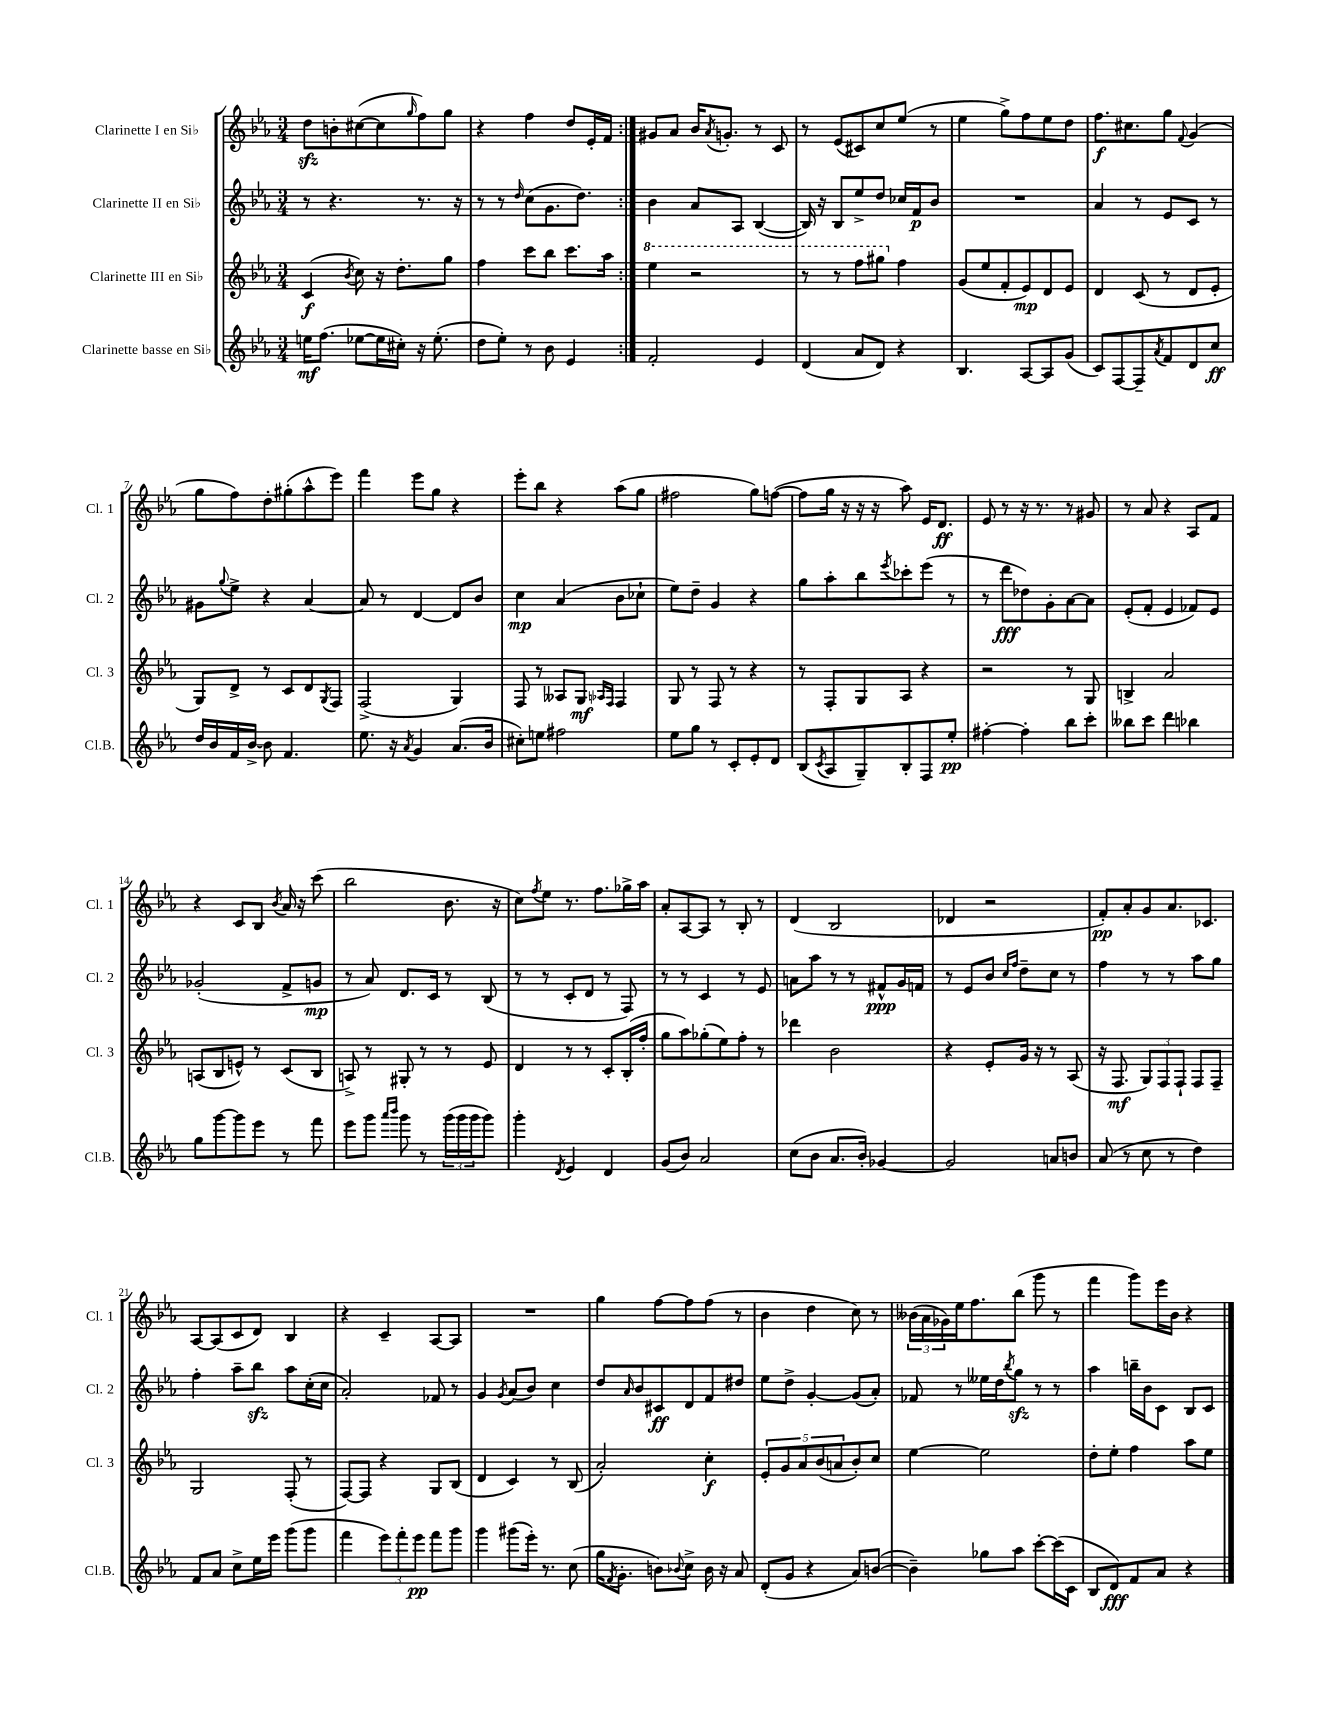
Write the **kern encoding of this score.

**kern	**kern	**kern	**kern
*staff4	*staff3	*staff2	*staff1
*clefG2	*clefG2	*clefG2	*clefG2
*k[b-e-a-]	*k[b-e-a-]	*k[b-e-a-]	*k[b-e-a-]
*M3/4	*M3/4	*M3/4	*M3/4
16ee	(4c	8r	8dd
(8.ff	.	.	.
.	.	4.r	8b'
.	8qb-	.	.
[8ee-	8cc)	.	([8cc#
16ee-]	16r	.	8cc#]
16cc#')	8.dd'	.	.
.	.	.	16qqgg
16r	.	8.r	8ff)
(8.ee-'	.	.	.
.	8gg	.	8gg
.	.	16r	.
=	=	=	=
8dd	4ff	8r	4r
8ee-')	.	8r	.
.	.	16qqdd	.
8r	8ccc	(8cc	4ff
8b-	8bb-	8.g	.
4e-	8.ccc	.	8dd
.	.	8.dd)	.
.	.	.	16e-'
.	16aa-	.	16f
=:|!	=:|!	=:|!	=:|!
2f'	4eee-	4b-	8g#
.	.	.	8a-
.	2r	8a-	16b-
.	.	.	8qa-
.	.	.	8.g'
.	.	8A-	.
4e-	.	([4B-	8r
.	.	.	8c
=	=	=	=
(4d	8r	16B-])	8r
.	.	16r	.
.	8r	8B-	(8e-
8a-	8fff	8ee-^	8c#)
8d)	8ggg#	8dd	8cc
4r	4ff	16cc-	(8ee-
.	.	16f	.
.	.	8b-	8r
=	=	=	=
4.B-	(8g	2.r	4ee-
.	8ee-	.	.
.	8f'	.	8gg^)
[8A-	8e-)	.	8ff
8A-]	8d	.	8ee-
(8g	8e-	.	8dd
=	=	=	=
8c)	4d	4a-	8.ff
[8F	.	.	.
.	.	.	8.cc#
8F~]	(8c	8r	.
8qa-	.	.	.
8f	8r	8e-	8gg
.	.	.	8qqf
8d	8d	8c	(4g
8cc	8e-'	8r	.
=	=	=	=
16dd	8G)	8g#	8gg
16b-	.	.	.
.	.	8qqgg	.
16f	8d^	8ee-^	8ff)
[16b-^	.	.	.
8b-]	8r	4r	8dd'
4.f	8c	.	(8gg#'
.	8d	[4a-	8aa-^^
.	8qG	.	.
.	8F	.	8eee-)
=	=	=	=
8.ee-	(2F^	8a-]	4fff
.	.	8r	.
16r	.	.	.
8qa-	.	.	.
4g	.	[4d	8eee-
.	.	.	8gg
(8.a-	4G)	8d]	4r
.	.	8b-	.
16b-	.	.	.
=	=	=	=
8cc#')	8F	4cc	8eee-'
8ee	8r	.	8bb-
2ff#	8A--	(4a-	4r
.	8G	.	.
.	16qqA-	.	.
.	16qqF	.	.
.	4F	8b-	(8aa-
.	.	8cc-`	8gg
=	=	=	=
8ee-	8G	8ee-)	2ff#
8gg	8r	8dd~	.
8r	8F	4g	.
8c'	8r	.	.
8e-'	4r	4r	8gg)
8d	.	.	([8ff
=	=	=	=
(8B-	8r	8gg	8ff]
8qc	.	.	.
8A-	8F'	8aa-'	16gg
.	.	.	16r
8G~)	8G	8bb-	16r
.	.	.	16r
.	.	8qeee-	.
8B-'	8A-	8ccc-'	8aa-)
8F	4r	(8eee-	16e-
.	.	.	8.d
8ee-'	.	8r	.
=	=	=	=
[4ff#'	2r	8r	8e-
.	.	8ddd	8r
4ff#']	.	8dd-)	16r
.	.	.	8.r
.	.	8g'	.
8bb-	8r	[8a-	8r
8ccc'	8G	8a-]	8g#
=	=	=	=
8bb--	4B^	(8e-'	8r
8ccc	.	8f'	8a-
4ddd	2a-	4e-	4r
4bb-	.	8f-)	8A-
.	.	8e-	8f
=	=	=	=
8gg	(8A	(2g-'	4r
[8ggg	8B-	.	.
8ggg]	8e^^)	.	8c
8eee-	8r	.	8B-
.	.	.	8qb-
8r	(8c	8f^	16a-
.	.	.	16r
8fff	8B-	8g	(8ccc
=	=	=	=
8eee-	8A^)	8r	2bb-
8ggg	8r	8a-)	.
16qqaaa-	.	.	.
16qqbbb-	.	.	.
8ggg	8G#'	8.d	.
8r	8r	.	.
.	.	16c	.
(24ggg	8r	8r	8.b-
24ggg	.	.	.
24ggg	.	.	.
8ggg)	8e-	(8B-	.
.	.	.	16r
=	=	=	=
4ggg'	4d	8r	8cc)
.	.	.	8qff
.	.	8r	8ee-
8qd	.	.	.
4e-	8r	8c'	8.r
.	8r	8d	.
.	.	.	8.ff
4d	8c'	8r	.
.	(16B-'	8F)	16gg-^
.	16ff'	.	16aa-
=	=	=	=
(8g	8gg	8r	8a-'
8b-)	8aa-)	8r	[8A-
2a-	(8gg-'	4c	8A-]
.	8ee-)	.	8r
.	8ff'	8r	8B-'
.	8r	8e-	8r
=	=	=	=
(8cc	4ddd-	8a	(4d
8b-	.	8aa-	.
8.a-	2b-	8r	2B-
.	.	8r	.
16b-')	.	.	.
[4g-	.	8f#^^	.
.	.	16g	.
.	.	16f	.
=	=	=	=
2g-]	4r	8r	4d-
.	.	8e-	.
.	8e-'	8b-	2r
.	.	16qqcc	.
.	.	16qqff	.
.	16g	8dd~	.
.	16r	.	.
8a	8r	8cc	.
8b	(8A-	8r	.
=	=	=	=
(8a-	16r	4ff	8f')
.	8.F	.	.
8r	.	.	8a-'
8cc	12G)	8r	8g
.	12F	.	.
8r	.	8r	8.a-
.	12F`	.	.
4dd)	8F	8aa-	.
.	.	.	8.c-
.	8F~	8gg	.
=	=	=	=
8f	2G	4ff'	[8A-
8a-	.	.	(8A-]
8cc^	.	8aa-~	8c
16ee-	.	8bb-	8d)
16eee-	.	.	.
(8ggg	(8F'	8aa-	4B-
8ggg	8r	(16cc'	.
.	.	16cc	.
=	=	=	=
4fff	[8F)	2a-')	4r
.	8F]	.	.
12eee-)	4r	.	4c~
12fff'	.	.	.
12eee-	.	.	.
8fff	8G	8f-	[8A-
8ggg	(8B-	8r	8A-]
=	=	=	=
4ggg	4d	4g	2.r
.	.	8qg	.
(8ggg#	4c)	(8a-	.
16eee-')	.	8b-)	.
8.r	.	.	.
.	8r	4cc	.
(8cc	(8B-	.	.
=	=	=	=
16gg	2a-')	8dd	4gg
8qf	.	.	.
8.g'	.	.	.
.	.	16qqa-	.
.	.	8b-	.
8b)	.	8c#	[8ff
8qqb-	.	.	.
8cc^	.	8d	8ff]
16b-	4cc'	8f	(8ff
16r	.	.	.
8a-	.	8dd#	8r
=	=	=	=
(8d'	10e-'	8ee-	4b-
.	10g	.	.
8g	.	8dd^	.
.	10a-	.	.
4r	.	[4g'	4dd
.	(10b-	.	.
.	10a	.	.
8a-)	8b-')	(8g]	8cc)
([8b	8cc	8a-')	8r
=	=	=	=
4b~])	[4ee-	8f-	(24b--
.	.	.	24a-
.	.	.	24g-)
.	.	8r	16ee-
.	.	.	8.ff
8gg-	2ee-]	16ee--	.
.	.	16dd	.
.	.	8qbb-	.
8aa-	.	8gg	(8bb-
[8ccc'	.	8r	8ggg
(16ccc]	.	8r	8r
16c	.	.	.
=	=	=	=
8B-	8dd'	4aa-	4fff
8d)	8ee-'	.	.
8f	4ff	16bb~	8ggg)
.	.	16b-	.
8a-	.	8c	16eee-
.	.	.	16b-
4r	8aa-	8B-	4r
.	8ee-	8c	.
==	==	==	==
*-	*-	*-	*-
